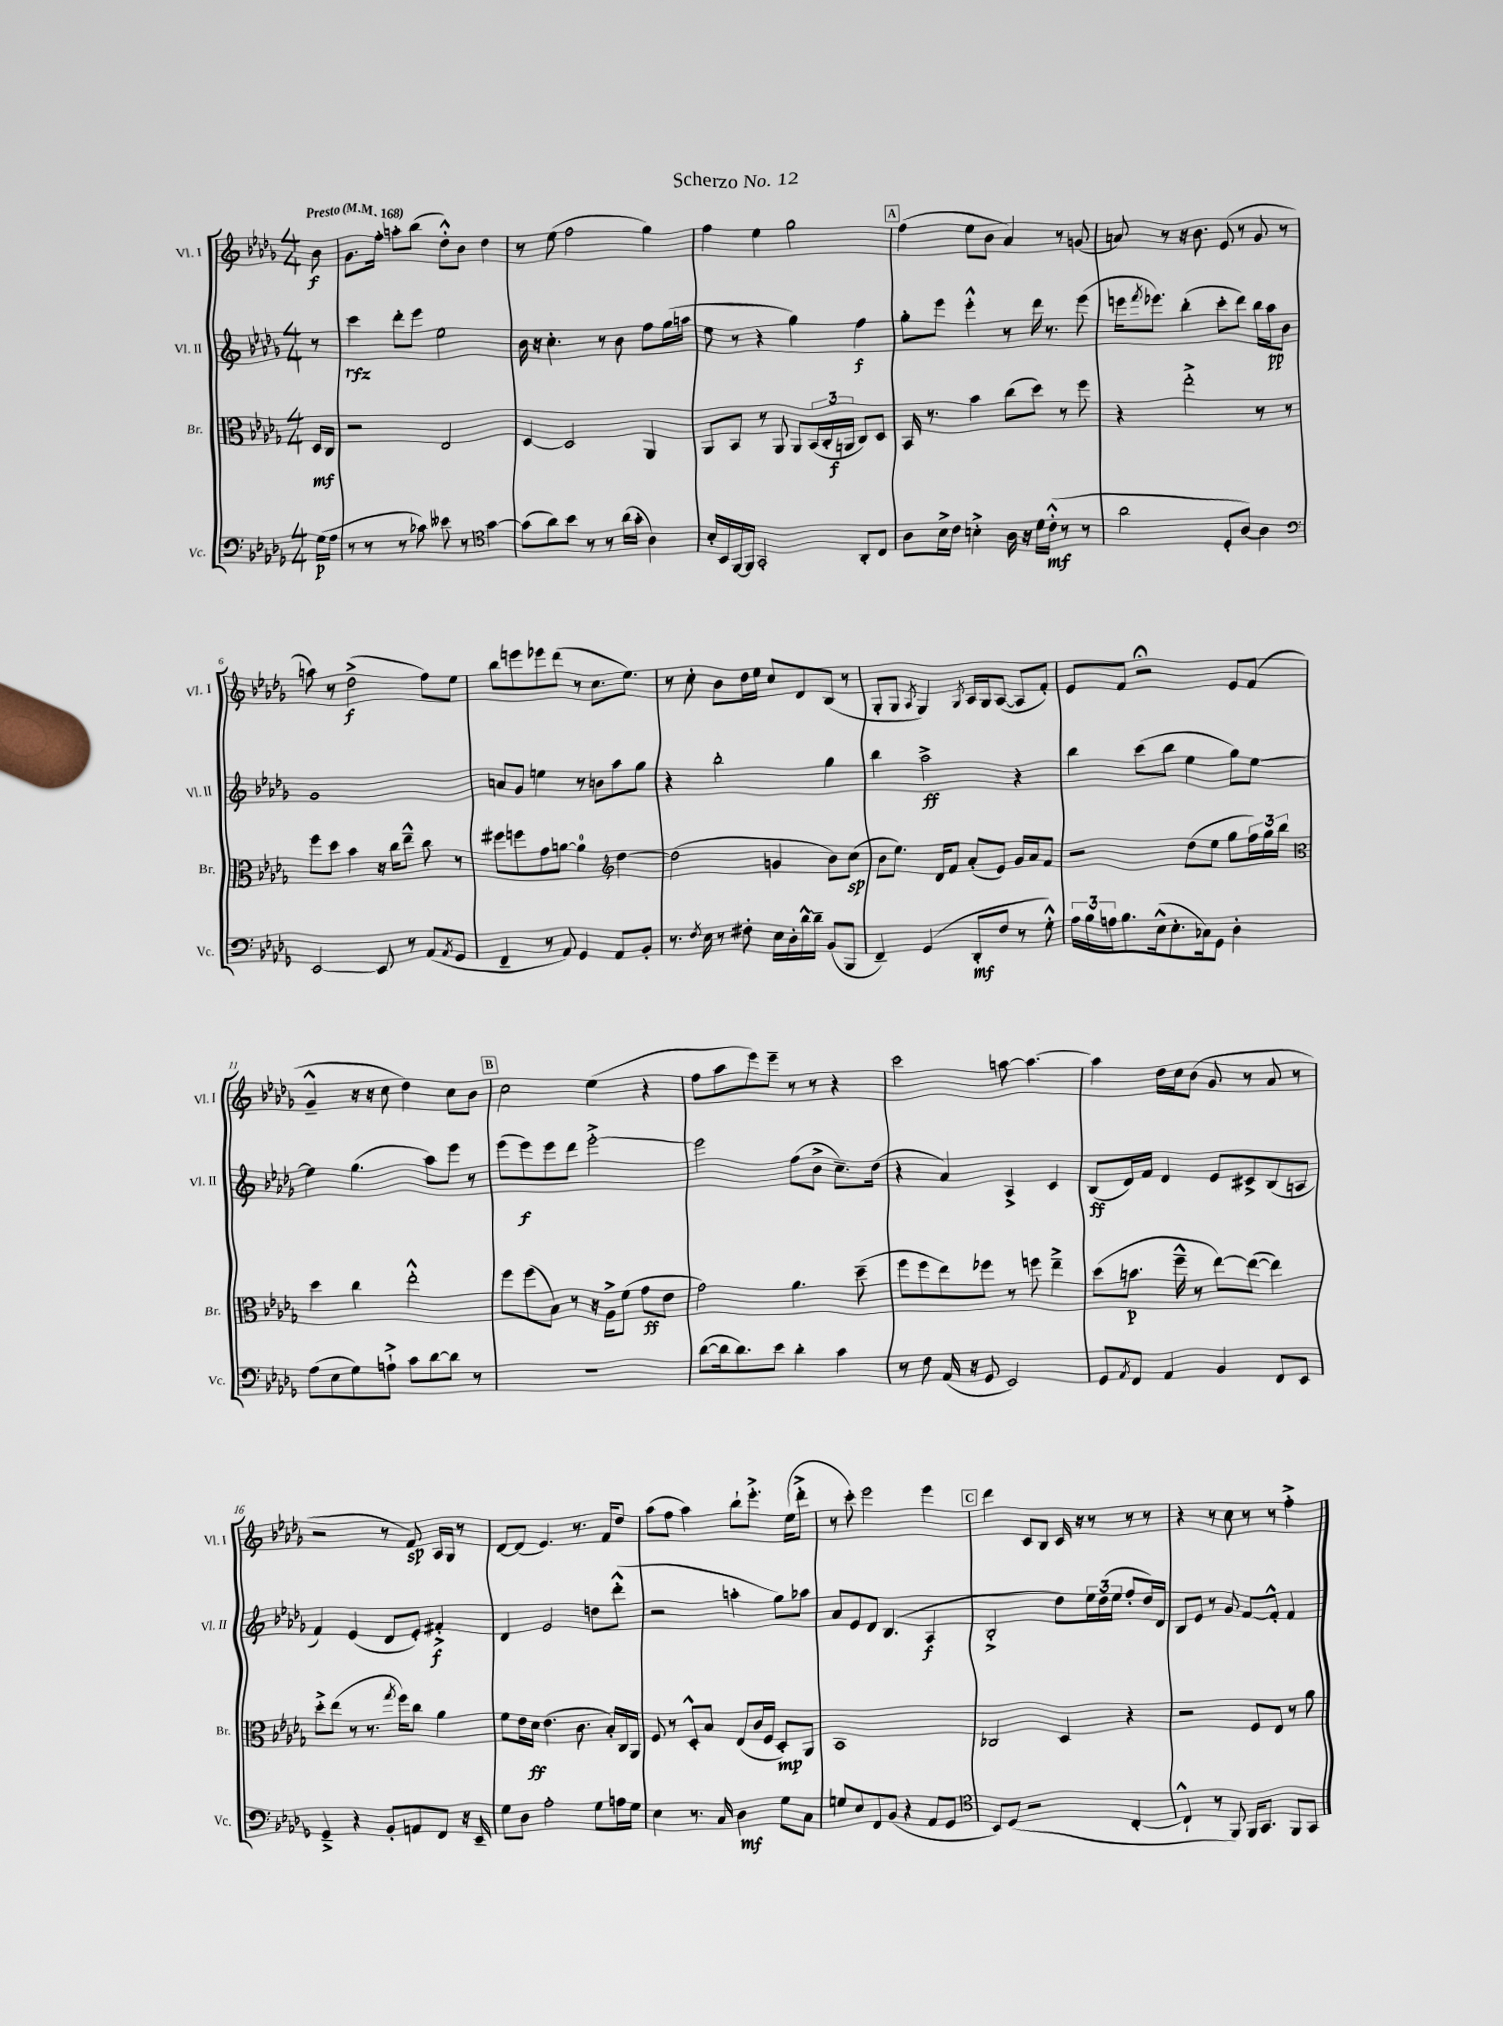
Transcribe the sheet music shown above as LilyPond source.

\header { title = "Scherzo No. 12" }
<<
\new StaffGroup <<
\new Staff = "s0" \with { instrumentName = "Vl. I" shortInstrumentName = "Vl. I" } {
    \clef treble \key des \major \numericTimeSignature \time 4/4 \partial 8 \tempo "Presto" 4 = 168
    bes'8\f |
    ges'8. f''16-. a''8-. bes''8( des''8-.-^) bes'8 des''4 |
    r8 ees''8( f''2 ges''4) |
    f''4 ees''4 ges''2 |
    \mark \markup { \box "A" } f''4( ees''8 bes'8 aes'4) r8 g'8( |
    a'8) r8 r16 bes'8. ees'8( r8 ges'8 r8 |
    a''8) r8 des''2->\f( f''8) ees''8 |
    bes''8 e'''8 ees'''8 des'''8( r8 c''8. ees''8.) |
    r8 c''8-. bes'8 des''16 ees''16 c''8 des'8 bes8( r8 |
    ges8-. ges8 \acciaccatura { aes8 } ges4) \acciaccatura { ges8 } aes16 ges16 aes8~( aes8 f'8-.) |
    ees'8 f'8 r2\fermata ees'8 f'8( |
    ges'4---^ r16 r16 c''8 des''4) c''8 bes'8 |
    \mark \markup { \box "B" } c''2 ees''4( r4 |
    f''8 aes''8 ees'''8) ees'''8-- r8 r8 r4 |
    c'''2 a''8~ a''4.~ |
    a''4 des''16 c''16 bes'8( ges'8 r8 aes'8 r8 |
    r2 r8 f'8\sp) aes16 ges16 r8 |
    des'8~ des'8( ees'4.) r8. f'16 des''8 |
    aes''8( f''8 aes''4) bes''8-! ees'''8.-.-> ees''16( des'''8-.-> |
    r8 c'''8-.) ees'''2 ees'''4 |
    \mark \markup { \box "C" } des'''4 c'8 bes8 c'16 r16 r8 r8 r8 |
    r4 r8 c''8 r8 r8 f''4-.-> \bar "|." |
}
\new Staff = "s1" \with { instrumentName = "Vl. II" shortInstrumentName = "Vl. II" } {
    \clef treble \key des \major \numericTimeSignature \time 4/4 \partial 8
    r8 |
    c'''4\rfz des'''8-. ees'''8 ees''2 |
    bes'16 r16 c''4.-. r8 bes'8 f''8 ges''16( a''16 |
    ees''8 r8 r4 ges''4) f''4\f |
    \mark \markup { \box "A" } ges''8-. ees'''8 ees'''4-.-^ r8 des'''16 r8. ees'''8( |
    e'''16 \acciaccatura { f'''8 } ees'''8.) bes''4-.( c'''8-. des'''8) bes''16 aes''16\pp bes'8 |
    ges'1 |
    a'8 ges'8 e''4 r8 b'8 aes''8 ges''8 |
    r4 bes''2-. ges''4 |
    bes''4 aes''2->\ff r4 |
    bes''4 c'''8( bes''8 ees''4 ges''8) ees''8~ |
    ees''4 ges''4.( aes''8) ees'''8 r8 |
    \mark \markup { \box "B" } ees'''8( ees'''8\f) ees'''8 des'''8 ees'''2~-.-> |
    ees'''2 f''8( bes'8-> c''8.--) des''16( |
    r4 aes'4) aes4-> c'4 |
    bes8\ff( des'16) f'16 des'4 ees'8 cis'8-> bes8( a8 |
    f'4) ees'4( des'8 ees'8-.) fis'4-.->\f |
    des'4 ees'2 d''8 des'''8-.-^( |
    r2 a''4-. ges''8) aes''8 |
    aes'8 ees'8 des'8 bes4.( aes4\f |
    \mark \markup { \box "C" } bes2-.-> des''8) \tuplet 3/2 { ees''16 des''16( ees''16 } f''8-. des''16) des'16 |
    bes8 ees'8 r8 ges'8 f'8~ f'8-.-^ f'4 \bar "|." |
}
\new Staff = "s2" \with { instrumentName = "Br." shortInstrumentName = "Br." } {
    \clef alto \key des \major \numericTimeSignature \time 4/4 \partial 8
    des16\mf c16 |
    r2 ees2 |
    des4~ des2 aes,4 |
    aes,8 bes,8 r8 aes,8 aes,8 \tuplet 3/2 { bes,16( c16-. a,16\f } c8) des8 |
    \mark \markup { \box "A" } bes,16 r8. bes'4 c''8( des''8) r8 f''8 |
    r4 ees''2-.-> r8 r8 |
    f''8 des''8 bes'4 r16 c''16 ees''8---^ c''8 r8 |
    fis''8 f''8 ges'8 a'8~ a'4-0 \clef treble des''4~ |
    des''2( g'4 bes'8) c''8\sp( |
    bes'8 ees''8.) des'16 f'8 aes'8-.( ees'8) ges'16 aes'16 f'8 |
    r2 des''8( ees''8 ges''8 \tuplet 3/2 { f''16) ges''16 bes''16 } |
    \clef alto des''4 c''4 ees''2-.-^ |
    \mark \markup { \box "B" } f''8 f''8( bes8) r8 r16 aes16-> f'8( ges'8\ff ees'8 |
    ges'2) aes'4. des''8--( |
    f''8 f''8 ees''8) fes''8 r8 f''8 ees''4---> |
    des''8( b'8.\p f''16---^ r8 ees''8~) ees''8~( ees''4) |
    des''8-.-> ees''8( r8 r8. \acciaccatura { ges''8 } f''16) c''8 aes'4 |
    f'8 ees'16 des'16\ff ees'4.( c'8. bes16-.) c16 aes,16 |
    f8 r8 des8-.-^ bes8 ees8( c'16 f16 des8-.\mp) aes,8 |
    bes,1 |
    \mark \markup { \box "C" } ces2 des4 r4 |
    r2 f8 ees8 r8 aes'8 \bar "|." |
}
\new Staff = "s3" \with { instrumentName = "Vc." shortInstrumentName = "Vc." } {
    \clef bass \key des \major \numericTimeSignature \time 4/4 \partial 8
    ges16\p( aes16 |
    r8 r8 r8 ces'8) eeses'8 r8 \clef tenor ges'4~ |
    ges'8( aes'8) bes'8 r8 r8 aes'16( ges'16-. aes4) |
    bes16-. bes,16 f,16~ f,16 ges,2-. aes,8-. c8 |
    \mark \markup { \box "A" } aes8 bes16-> c'16 b4-.-> aes16 r16 des'16 c'16-.-^\mf( r8 r8 |
    aes'2 des8-. aes8~) aes4 |
    \clef bass ees,2~ ees,8 r8 aes,8( \acciaccatura { aes,8 } ges,8 |
    f,4-- r8 aes,8) ges,4 aes,8 bes,8-. |
    r8. \acciaccatura { f8 } ees16 r8 fis8-. ees16 des16-. des'16~-^ des'16-- bes,8( bes,,8 |
    f,4--) ges,4( des,8-.\mf f8 r8 ges8-.-^) |
    \tuplet 3/2 { aes16 bes16 a16 } bes8. ees16-^( ees8.-. ces16) ges,8 des4-. |
    aes8( ees8 ges8) a8-!-> c'8 des'8~ des'8 r8 |
    \mark \markup { \box "B" } r1 |
    des'8~( des'16 des'8.) ees'8 des'4-. c'4 |
    r8 f8 aes,16( r16 ges,8 ees,2) |
    ges,8 \acciaccatura { aes,8 } f,8 aes,4 bes,4 f,8 ees,8 |
    ges,4---> r4 bes,8-. a,8 f,8 r16 ees,16-- |
    ges8 des8 aes2-. ges8 a16 ges16 |
    ees4 r8. c16 des4\mf ges8 c8 |
    g8 ees8 f,8 bes,8( r4 aes,8 ges,8 |
    \mark \markup { \box "C" } \clef tenor bes,8) des8( r2 c4~-. |
    c4-!-^ r8 f,8) f,16 ges,8. f,8 ges,8 \bar "|." |
}
>>
>>
